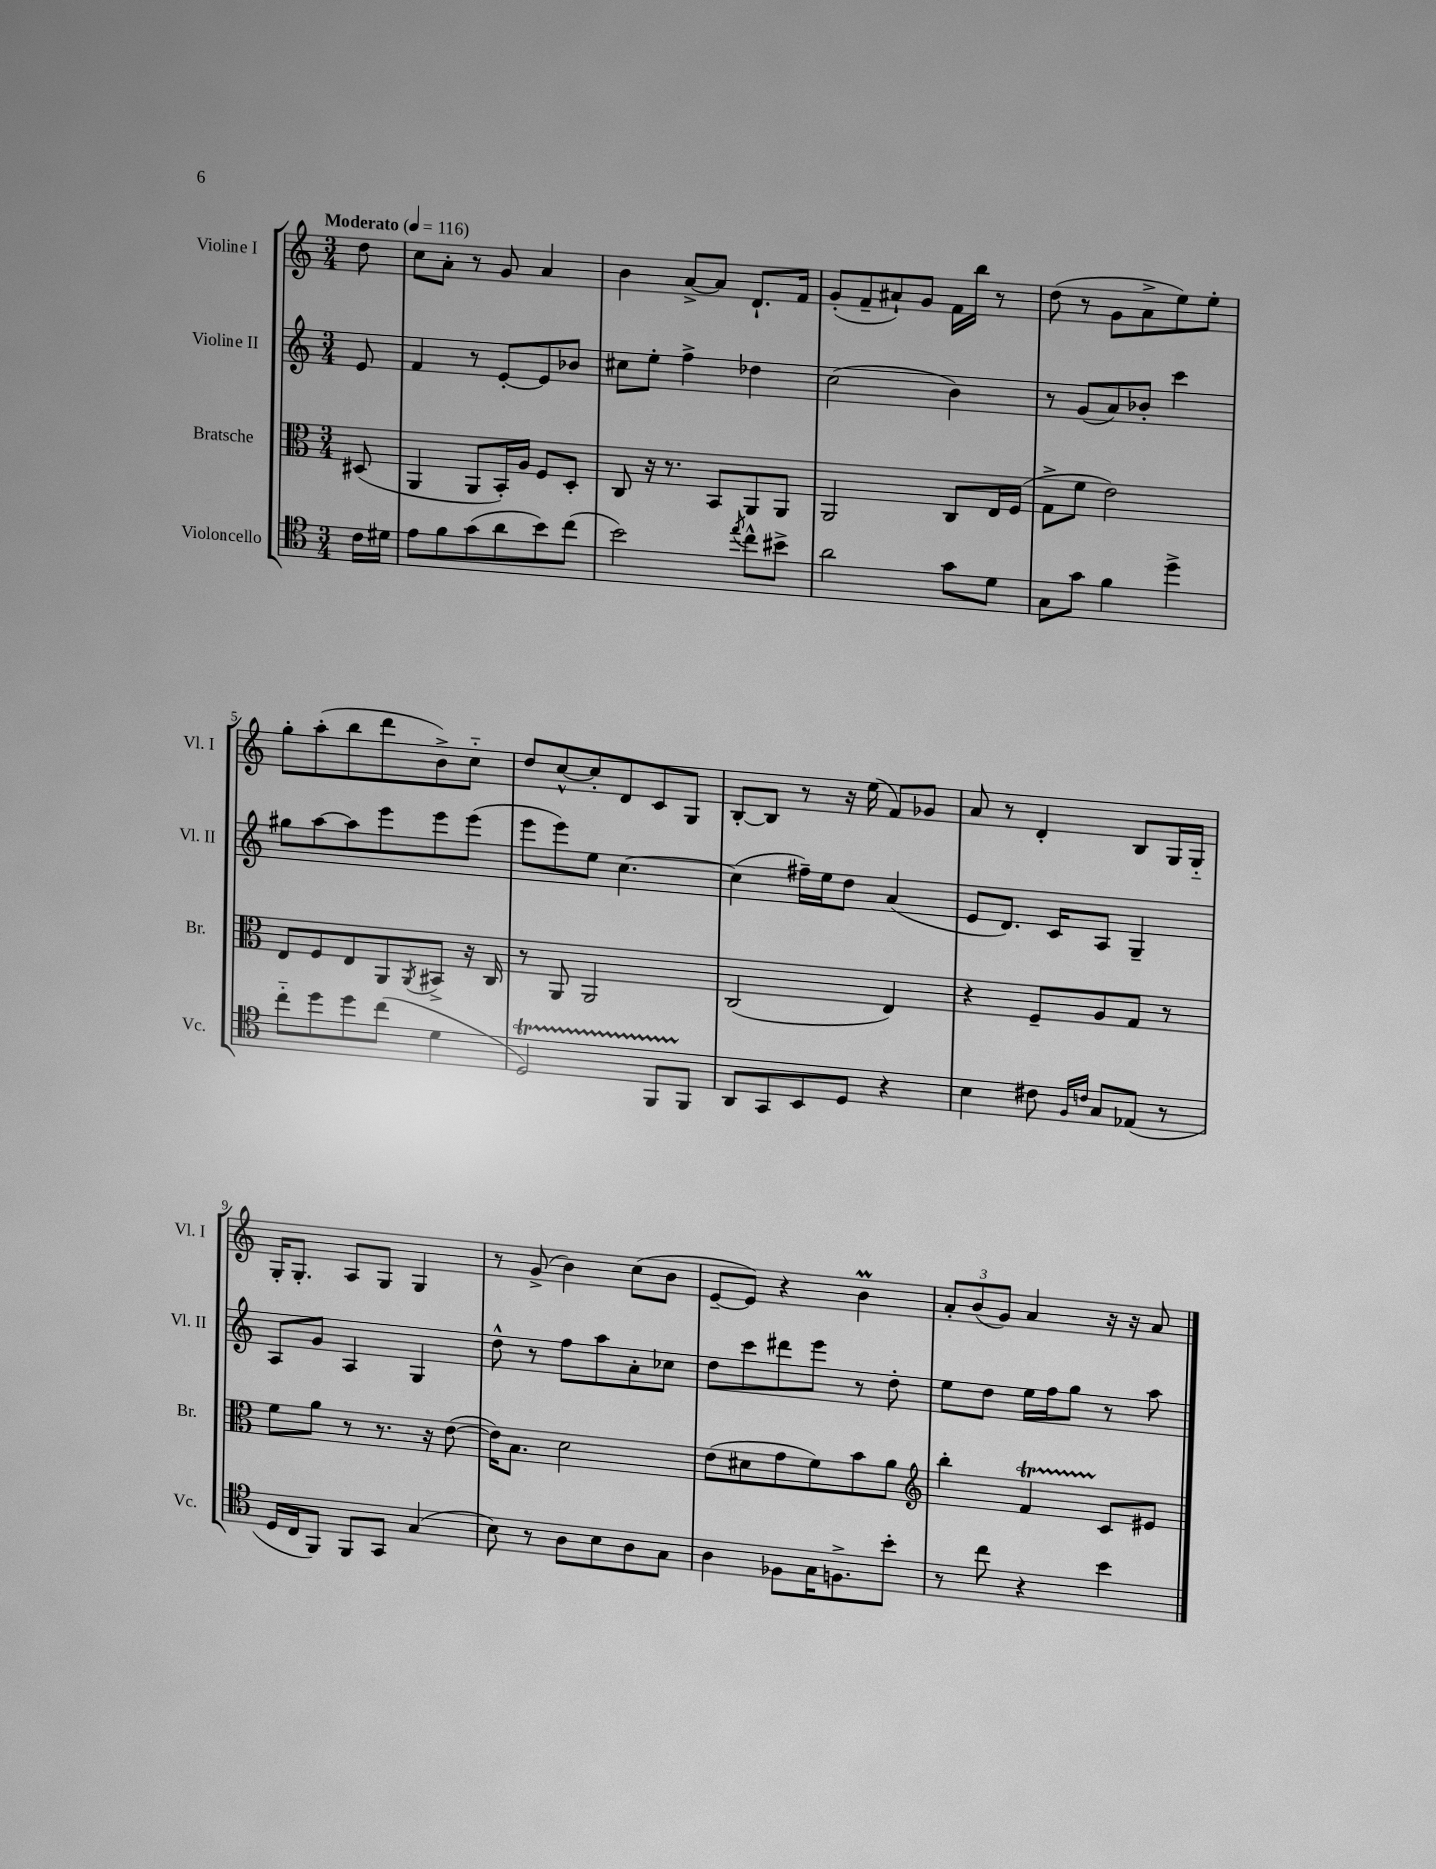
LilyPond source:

<<
\new StaffGroup <<
\new Staff = "s0" \with { instrumentName = "Violine I" shortInstrumentName = "Vl. I" } {
    \clef treble \key c \major \numericTimeSignature \time 3/4 \partial 8 \tempo "Moderato" 4 = 116
    d''8 |
    c''8 a'8-. r8 g'8 a'4 |
    b'4 a'8~-> a'8 d'8.-! f'16 |
    g'8-.( f'8-- ais'8-!) g'8 f'16 b''16 r8 |
    d''8( r8 g'8 a'8-> e''8) e''8-. |
    g''8-. a''8-.( b''8 d'''8 b'8->) c''8-_ |
    d''8 c''8~-^ c''8-. d'8 c'8 g8 |
    b8~-. b8 r8 r16 e''16( f'8) ges'8 |
    a'8 r8 d'4-. b8 g16 g16-_ |
    g16-. g8.-. a8 g8 g4 |
    r8 g'8->( b'4) c''8( b'8 |
    e'8~-- e'8) r4 b'4\prall |
    \tuplet 3/2 { a'8-. b'8( g'8) } a'4 r16 r16 a'8 \bar "|." |
}
\new Staff = "s1" \with { instrumentName = "Violine II" shortInstrumentName = "Vl. II" } {
    \clef treble \key c \major \numericTimeSignature \time 3/4 \partial 8
    e'8 |
    f'4 r8 e'8~-. e'8 bes'8 |
    cis''8 e''8-. f''4-> des''4 |
    c''2( b'4) |
    r8 g'8( a'8) bes'8-. c'''4 |
    gis''8 a''8~ a''8 e'''8 e'''8 e'''8( |
    e'''8 e'''8) e''8 c''4.~ |
    c''4( fis''16--) e''16 d''8 a'4( |
    e'8 d'8.) c'16 a8 g4-- |
    a8 g'8 a4 g4 |
    d''8-^ r8 f''8 a''8 a'8-. ces''8 |
    d''8 c'''8 dis'''8 e'''8 r8 d''8-. |
    e''8 d''8 e''16 f''16 g''8 r8 a''8 \bar "|." |
}
\new Staff = "s2" \with { instrumentName = "Bratsche" shortInstrumentName = "Br." } {
    \clef alto \key c \major \numericTimeSignature \time 3/4 \partial 8
    dis8( |
    a,4 a,8 b,16-.) a16 f8 d8-. |
    c8 r16 r8. b,8 a,8 a,8 |
    a,2 c8 e16 f16( |
    g8-> f'8 e'2) |
    e8 f8 e8 a,8 \acciaccatura { a,8 } bis,8-> r16 c16 |
    r8 a,8 a,2 |
    c2( e4) |
    r4 f8-- a8 g8 r8 |
    f'8 a'8 r8 r8. r16 e'8~( |
    e'16) b8. d'2 |
    e'8( dis'8 g'8 f'8) b'8 a'8 |
    \clef treble b''4-. f'4\startTrillSpan c'8\stopTrillSpan eis'8 \bar "|." |
}
\new Staff = "s3" \with { instrumentName = "Violoncello" shortInstrumentName = "Vc." } {
    \clef tenor \key c \major \numericTimeSignature \time 3/4 \partial 8
    c'16 dis'16 |
    e'8 f'8 g'8( a'8 b'8) c''8( |
    b'2) \acciaccatura { e''8 } c''8-^ bis'8-> |
    a'2 g'8 d'8 |
    g8 g'8 f'4 d''4-> |
    c''8-_ d''8 d''8 c''8( d'4 |
    d2\startTrillSpan) f,8 f,8\stopTrillSpan |
    a,8 g,8 b,8 d8 r4 |
    b4 cis'8 \grace { f16 c'16 } g8 ees8( r8 |
    d16 c16 f,8) f,8 g,8 g4( |
    b8) r8 a8 b8 a8 g8 |
    a4 fes8 g16 f8.-> b'8-. |
    r8 c''8 r4 b'4 \bar "|." |
}
>>
>>
